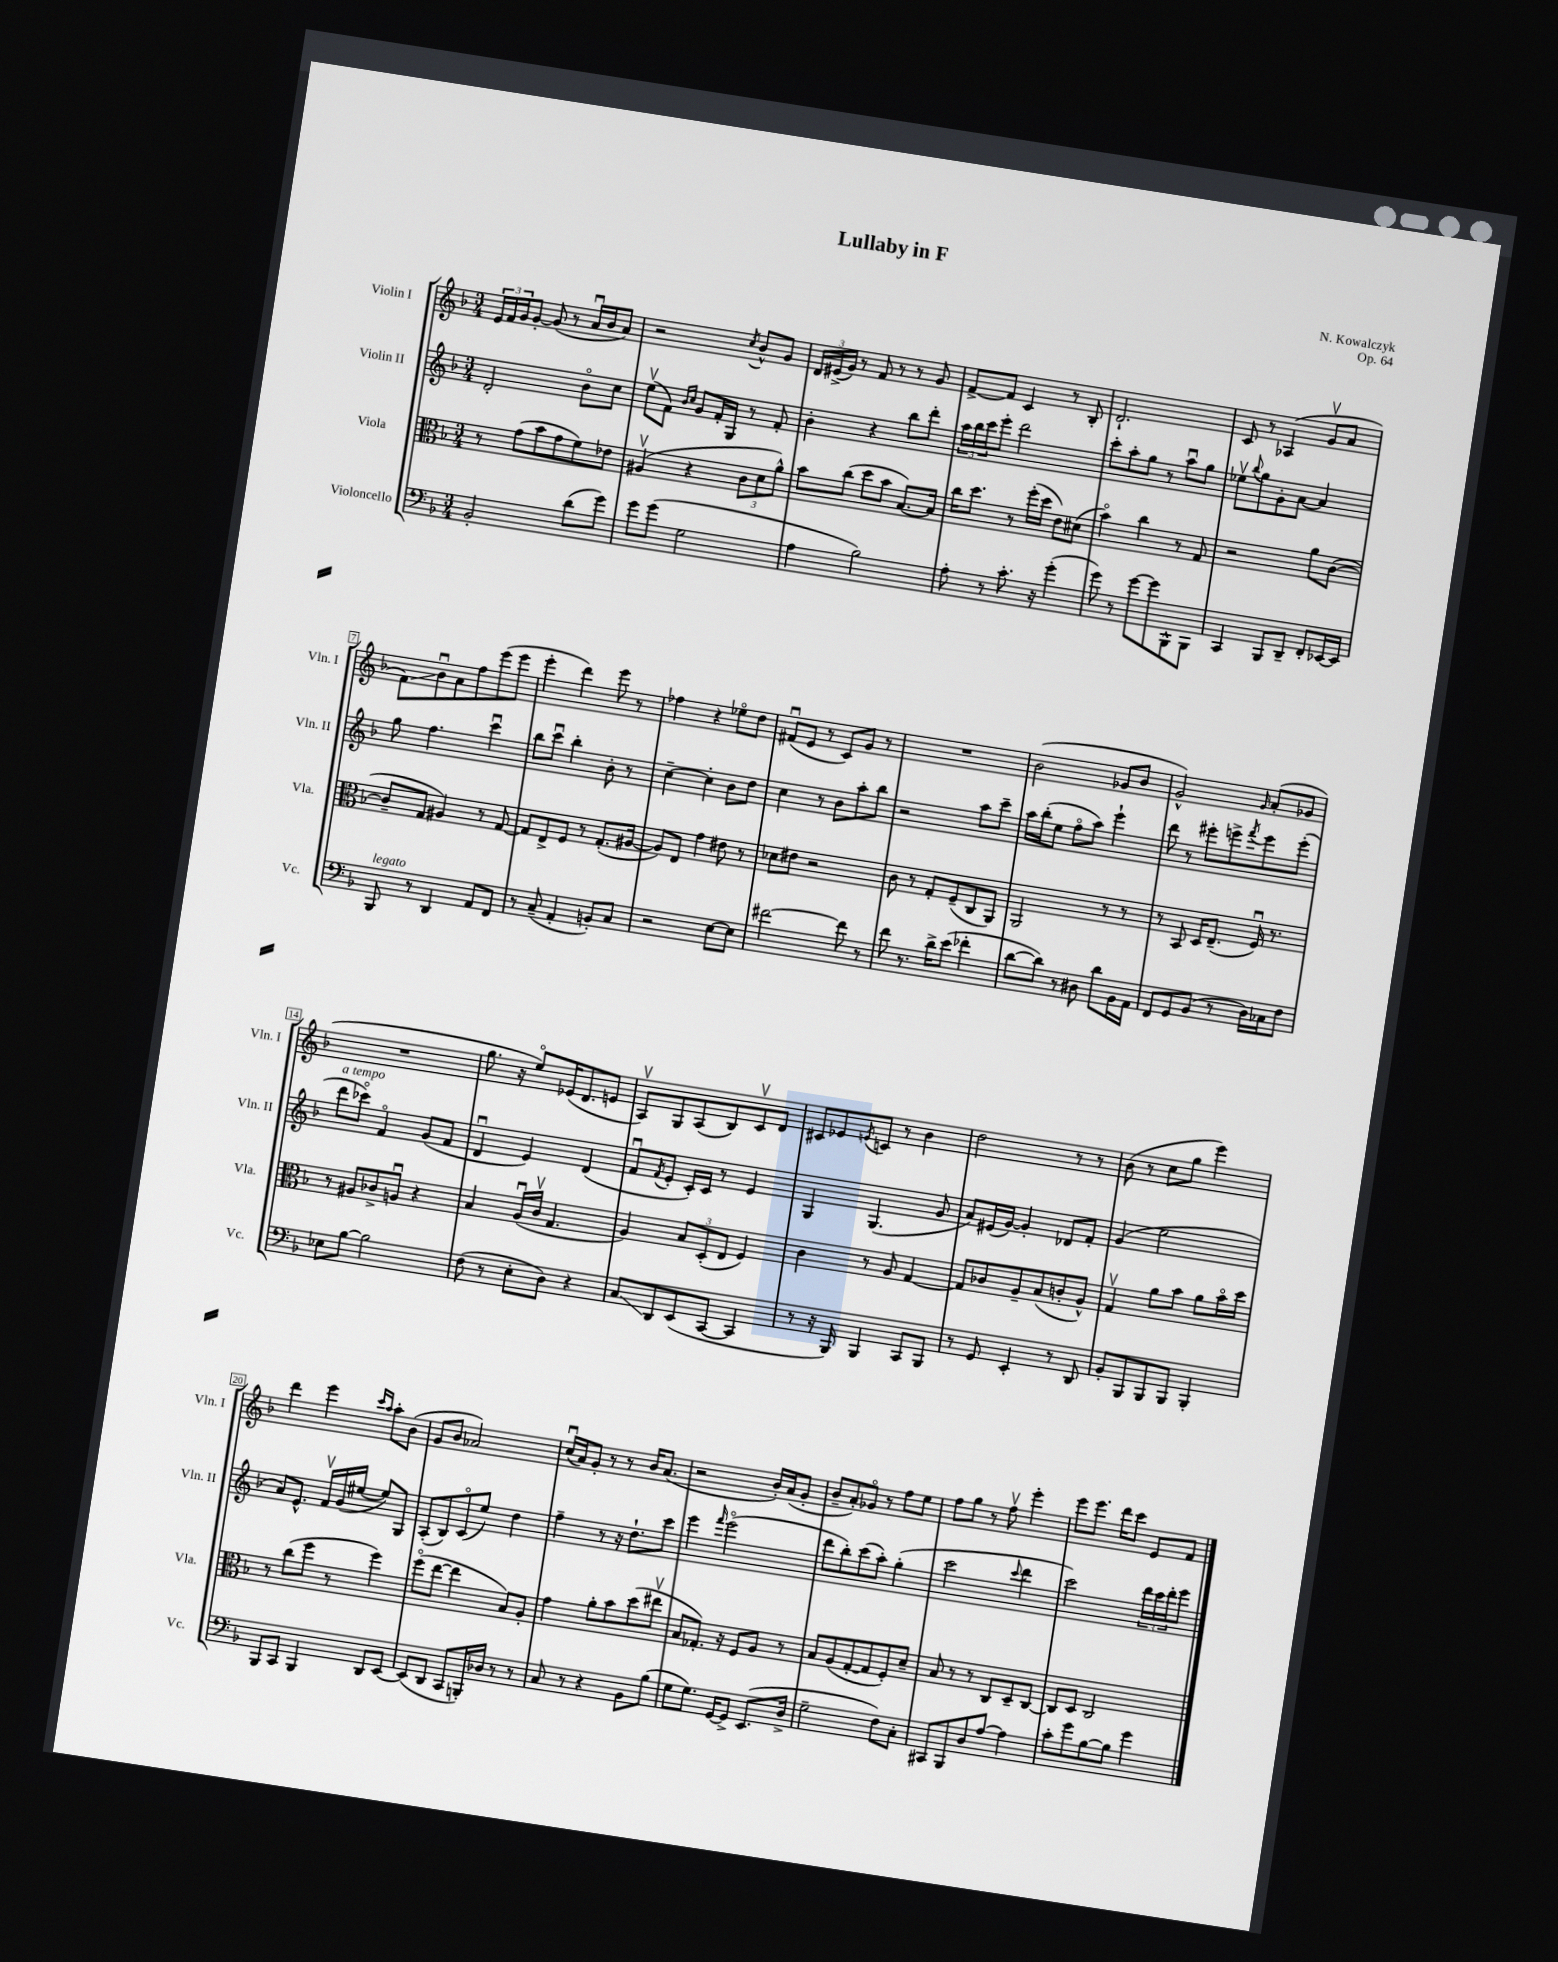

**kern	**kern	**kern	**kern
*staff4	*staff3	*staff2	*staff1
*clefF4	*clefC3	*clefG2	*clefG2
*k[b-]	*k[b-]	*k[b-]	*k[b-]
*M3/4	*M3/4	*M3/4	*M3/4
2BB-'/	8r	2d'/	24e/LL
.	.	.	24f/
.	.	.	24g/J
.	(8g\L	.	[8g'/J
.	8b-\	.	(8g/]
.	8g\	.	8r
(8d\L	8f\)	8b-o\L	16au/LL
.	.	.	16b-/J
8g\J)	8e-\J	8cc\J	8a/J)
=	=	=	=
8g\L	(4A#v/	(8eev\L	2r
(8g\J	.	8f\J)	.
.	.	16qqb-/LL	.
.	.	16qqcc/JJ	.
2G\	4r	8g/L	.
.	.	16f'/L	.
.	.	16G/JJ	.
.	.	.	8qcc/
.	12c\L	8r	8b-^^/L
.	12d\	.	.
.	.	8f'/	8g/J
.	12a^^\J)	.	.
=	=	=	=
4A\	8b-\L	4b-'\	24d/LL
.	.	.	(24e#^/
.	.	.	24g/JJ)
.	(8cc\J	.	8r
2B-\)	8dd\L	4r	8f/
.	8b-\J	.	8r
.	[8.B-/L)	8bb-\L	8r
.	.	8ddd'\J	8g/
.	16B-/]Jk	.	.
=	=	=	=
8A'\	16cc\LK	24aa\LL	[8f^/L
.	.	24bb-\	.
.	8.dd\J	.	.
.	.	24ccc\J	.
8r	.	8eee'\J	8f/]J
8.c'\	8r	2ddd\	4c/
.	(16ff'\LL	.	.
16r	16dd\JJ	.	.
(4g'\	8e\L)	.	8r
.	(8d#\J	.	8B-'/
=	=	=	=
8g\)	4b-o\)	8ccc'\L	2.d`/
8r	.	8aa'\	.
[8g\L	4cc\	8gg\J	.
8g\]	.	8r	.
8BBB-^^\	8r	8aau\L	.
8BBB-\J	8G/	8gg\J	.
=	=	=	=
4CC/	2r	8ee-v\L	8c/
.	.	8qqbb-/	.
.	.	8gg\	8r
8BBB-/L	.	8g'\	(4A-/
8DD~/J	.	[8a\J	.
8FF'/L	8a\L	4a/]	8gv/L
[16EE-/L	([8c\J	.	8a/J
16EE-/]JJ	.	.	.
=	=	=	=
8BBB-/	8c~/]L	8gg\	8f\L)
8r	8G/J	4.ff\	8b-u\
4DD/	4A#/)	.	8a\
.	.	.	8ff\
8AA/L	8r	4cccu\	(8eee\
8FF/J	[8G/	.	8eee\J
=	=	=	=
8r	8G/]L	8bb-\L	4eee'\
(8C~/	8E^/	8cccu\J	.
4AA'/	8F/J	4bb-'\	4ddd\)
.	8r	.	.
8BB'/L)	(8.G'/L	8b-'\	8eee\
8C/J	.	8r	8r
.	[16A#/Jk	.	.
=	=	=	=
2r	8A#/]L)	[4cc~\	4ff-\
.	8E/J	.	.
.	4g\	4cc'\]	4r
[8E\L	8e#\	8b-\L	8ee-o\L
8E\]J	8r	8dd\J	8dd\J
=	=	=	=
[2f#\	8d-\L	4cc\	(8f#u/L
.	8e#\J	.	8e/J
.	2r	8r	8r
.	.	8b-\L	8c/L)
8f#\]	.	8aa'\	8g/J
8r	.	8bb-\J	8r
=	=	=	=
8f\	8c\	2r	2.r
8.r	8r	.	.
.	8G'/L	.	.
16d^\LK	.	.	.
(8e\J	(8F~/	.	.
4f-'\	8C/	8aa\L	.
.	8AA/J)	8ccc~\J	.
=	=	=	=
[8d\L	2AA/	16aa\LL	(2b-\
.	.	(16bb-'\J	.
8d\]J)	.	8ee\J	.
8r	.	8ffo\L	.
8D#\	.	8aa\J)	.
8d\L	8r	4eee`\	8g-/L
16BB-\L	8r	.	8b-/J
16AA\JJ	.	.	.
=	=	=	=
8FF/L	8r	8ddd\	2g^^/)
8GG/	8BB-/	8r	.
(8BB-/J	16D/LK	8eee#'\L	.
.	(8.E~/J	.	.
8r	.	8eee^\	.
.	.	8qfff/	16qqg/
16D\LL)	16Fu/)	8eee\	(8a'/L
16C-\J	8.r	.	.
8F\J	.	(8eee'\J	8g-/J
=	=	=	=
8E-\L	8r	8ddd\L	2.r
[8B-\J	8A#/L	8ccc-o\J)	.
2B-\]	8c-^/	4fo/	.
.	8Au/J	.	.
.	4r	(8g/L	.
.	.	8f/J	.
=	=	=	=
(8F\	4B-/	4du/	8.gg\
8r	.	.	.
.	.	.	16r
8E'\L	(16Au/LL	4e/)	8eeo/L)
.	16cv/JJ	.	.
8D\J)	4.G/	.	(16e-/K
.	.	.	8.d/
4r	.	(4d/	.
.	.	.	8e/J
=	=	=	=
8C/L	4A/)	8fu/L	8Av/L)
.	.	8qf/	.
8DD/	.	8e'/J	8G/
(8EE/	12B-/L	16c'/LL)	(8A/
.	.	16c/JJ	.
.	(12D'/	.	.
[8CC/J	.	8r	8B-/)
.	12E/J	.	.
4CC/]	4F/)	4e/	8cv/
.	.	.	8d/J
=	=	=	=
8r	4c\	4G/	8c#/L
16r	.	.	8e-/
16BBB-/)	.	.	.
.	.	.	8qe/
4BBB-/	8r	(4.G/	8c/J
.	8A/	.	8r
8CC/L	[4G/	.	4b-\
8BBB-/J	.	8g/	.
=	=	=	=
8r	8G/]L	8a/L)	2dd\
8GG/	8c-/	(16e#/L	.
.	.	[16g/JJ)	.
4EE'/	8A~/	4g'/]	.
.	(8B-/	.	.
8r	8c'/	8d-/L	8r
8DD/	8A^^/J)	8f'/J	8r
=	=	=	=
8BB-'/L	4Gv/	(4g/	(8b-\
8BBB-/	.	.	8r
8BBB-/	8a\L	2ee\	8cc\L
8BBB-/J	8b-\J	.	8gg\J
4BBB-'/	8a\L	.	4eee\)
.	16b-o\L	.	.
.	16dd\JJ	.	.
=	=	=	=
8BBB-/L	8r	8a/L)	4ddd\
8CC/J	(8cc\L	8.e^^/J	.
4BBB-/	8ff\J	.	4eee\
.	.	16fv/LL	.
.	8r	(16g/	.
.	.	[16ee#/JJ	.
.	.	.	16qqccc/LL
.	.	.	16qqaa/JJ
8DD/L	4ff\)	8ee#/]L)	8aa'\L
[8EE/J	.	8G/J	(8b-\J
=	=	=	=
(8EE/]L	(8ffo\L	(8A'/L	8g/L
8DD/J	[8ee\J	8B-/)	8b-/J
8CC/L	4ee\]	(8co/	2a-/)
16BBB'/L)	.	8ee/J)	.
16D-/JJ	.	.	.
8r	8B-/L)	4dd\	.
8r	8A'/J	.	.
=	=	=	=
8C/	4g\	4ff~\	(16ccu/LL
.	.	.	16a/J)
8r	.	.	8g'/J
4r	8a'\L	8r	8r
.	8b-\	16r	8r
.	.	8.dd`\L	.
8BB-\L	(8dd\	.	16b-/LK
.	.	.	(8.a/J
(8B-\J	8ee#v\J	8ccc\J	.
=	=	=	=
8G\L	8B-/L	4eee\	2r
8.G\J)	8.G-'/J)	.	.
.	.	16qqfff/	.
.	.	(2eeeo\	.
[16GG/LK	16r	.	.
8GG^/]J	8F/L	.	.
(8.EE/L	8A/J	.	16b-'/LL)
.	.	.	(16a/J
.	8r	.	8g'/J
16D^/Jk	.	.	.
=	=	=	=
2G~\	8B-/L	8ddd\L	8b-~/L
.	(8A/	8bb-'\)	8a'/)
.	[8G'/	(8ccc\	8g-o/J
.	8G/]	8aa'\J)	8r
8F\L)	8F'/)	(4gg'\	8ff\L
8C'\J	8d~/J	.	8ee\J
=	=	=	=
8CC#/L	8B-/	2ccc\	8ff\L
8BBB-/	8r	.	8gg\J
8D/	8r	.	8r
[8A/J	8C/L	.	8ffv\
.	.	8qqccc/	.
4A\]	8D~/	4ddd\	4eee'\
.	[8C/J	.	.
=	=	=	=
8c'\L	8C/]L	2ccc\)	8eee\L
8g\	8D/J	.	8.eee\J
[8B-\	2C/	.	.
.	.	.	16ddd\LK
8B-\]J	.	.	8ccc\J
4g\	.	24ddd\LL	8e/L
.	.	24ccc\	.
.	.	24ddd'\J	.
.	.	8eee\J	8f/J
==	==	==	==
*-	*-	*-	*-
